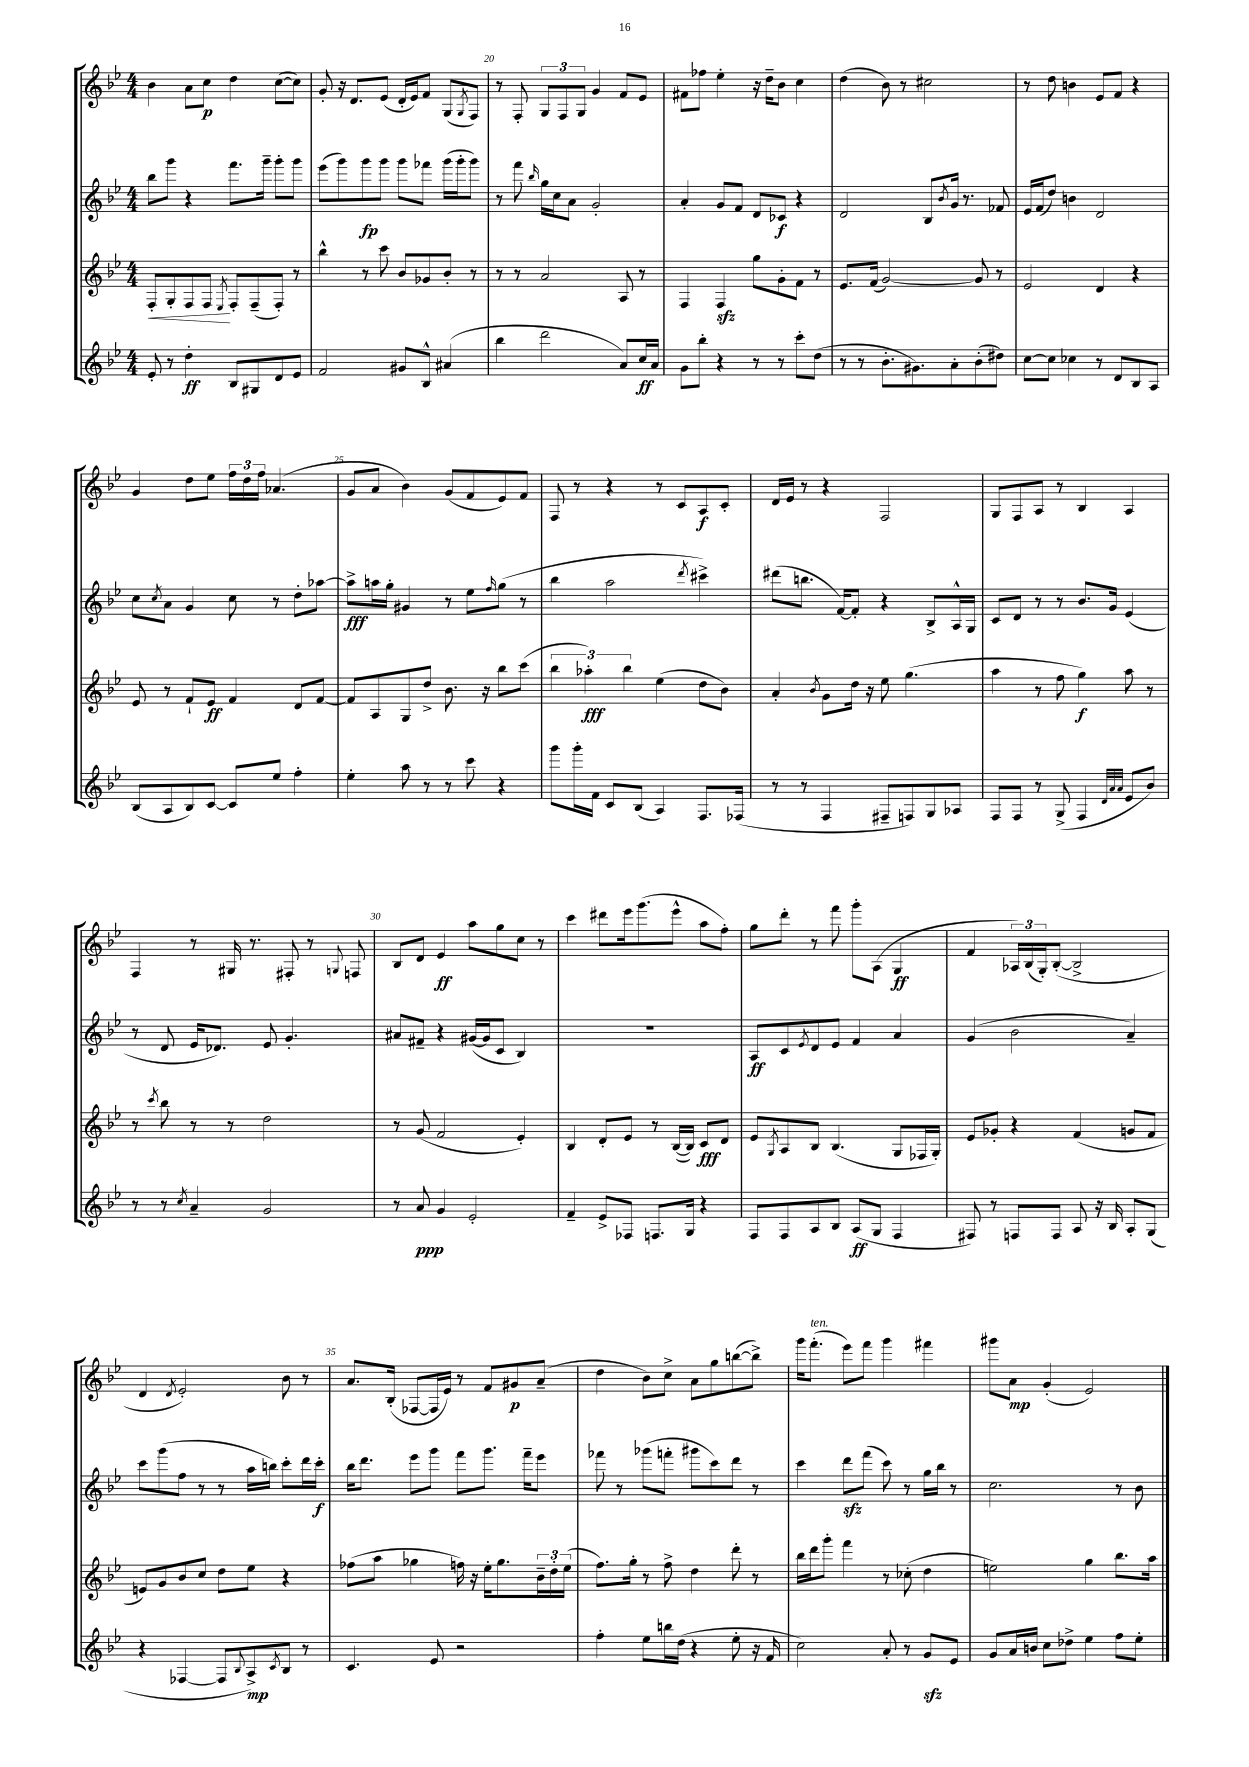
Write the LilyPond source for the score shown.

<<
\new StaffGroup <<
\new Staff = "s0" {
    \clef treble \key bes \major \numericTimeSignature \time 4/4
    bes'4 a'8 c''8\p d''4 c''8~( c''8) |
    g'8-. r16 d'8. ees'8( d'16-. ees'16) f'8 g8( \acciaccatura { g8 } f8) |
    r8 f8-. \tuplet 3/2 { g8 f8 g8 } g'4 f'8 ees'8 |
    fis'8 fes''8 ees''4-. r16 d''16-- bes'8 c''4 |
    d''4( bes'8) r8 cis''2 |
    r8 d''8 b'4 ees'8 f'8 r4 |
    g'4 d''8 ees''8 \tuplet 3/2 { f''16 d''16 f''16 } aes'4.( |
    g'8 a'8 bes'4) g'8( f'8 ees'8) f'8 |
    f8 r8 r4 r8 c'8 a8\f c'8-. |
    d'16 ees'16 r8 r4 f2 |
    g8 f8 a8 r8 bes4 a4 |
    f4 r8 gis16 r8. fis8-. r8 \appoggiatura { g8 } f8 |
    bes8 d'8 ees'4\ff a''8 g''8 c''8 r8 |
    c'''4 dis'''8 ees'''16 g'''8.( ees'''8-^ a''8 f''8-.) |
    g''8 d'''8-. r8 f'''8 g'''8-. a8( g4\ff |
    f'4 \tuplet 3/2 { aes16) bes16( g16-.) } bes8~-.( bes2-> |
    d'4 \acciaccatura { d'8 } ees'2-.) bes'8 r8 |
    a'8. bes16-.( fes8~ fes16 ees'16) r8 f'8 gis'8\p a'8--( |
    d''4 bes'8) c''8-> a'8 g''8 b''8~( b''8->) |
    g'''16 f'''8.-.^\markup { \italic "ten." }( ees'''8) f'''8 g'''4 fis'''4 |
    gis'''8 a'8\mp g'4-.( ees'2) \bar "|." |
}
\new Staff = "s1" {
    \clef treble \key bes \major \numericTimeSignature \time 4/4
    bes''8 g'''8 r4 f'''8. g'''16-- g'''8-. g'''8 |
    ees'''8( g'''8) g'''8\fp g'''8 g'''8 fes'''8 g'''16( g'''16-. g'''8) |
    r8 f'''8 \grace { bes''16 } g''16 c''16 a'8 g'2-. |
    a'4-. g'8 f'8 d'8 ces'8\f r4 |
    d'2 bes8 \acciaccatura { bes'8 } g'16 r8. fes'8 |
    ees'16 f'16( d''8) b'4 d'2 |
    c''8 \acciaccatura { c''8 } a'8 g'4 c''8 r8 d''8-. aes''8~ |
    aes''8->\fff a''16 g''16-. gis'4 r8 ees''8 \grace { f''16 } g''8( r8 |
    bes''4 a''2 \acciaccatura { d'''8 } cis'''4->) |
    dis'''8( b''8. f'16~) f'8-. r4 bes8-> a16-^ g16 |
    c'8 d'8 r8 r8 bes'8. g'16 ees'4( |
    r8 d'8 ees'16 des'8.) ees'8 g'4.-. |
    ais'8 fis'8-- r4 gis'16~( gis'16 c'8 bes4) |
    R1 |
    a8\ff c'8 \acciaccatura { ees'8 } d'8 ees'8 f'4 a'4 |
    g'4( bes'2 a'4--) |
    c'''8 g'''8( f''8 r8 r8 a''16 b''16) c'''8-. d'''16 c'''16-.\f |
    bes''16 d'''8. ees'''8 g'''8 f'''8 g'''8. f'''16-- ees'''8 |
    fes'''8 r8 ges'''8( f'''8-. gis'''8 c'''8) d'''8 r8 |
    c'''4 d'''8\sfz f'''8( c'''8) r8 g''16 bes''16 r8 |
    c''2. r8 bes'8 \bar "|." |
}
\new Staff = "s2" {
    \clef treble \key bes \major \numericTimeSignature \time 4/4
    f8-.\< g8-. f8 f8\! \acciaccatura { ees8 } f8-. f8--( f8-.) r8 |
    bes''4-^ r8 c'''8 bes'8 ges'8 bes'8-. r8 |
    r8 r8 a'2 a8 r8 |
    f4 f4\sfz g''8 g'8-. f'8 r8 |
    ees'8. f'16( g'2~) g'8 r8 |
    ees'2 d'4 r4 |
    ees'8 r8 f'8-! ees'8\ff f'4 d'8 f'8~ |
    f'8 a8 g8 d''8-> bes'8. r16 bes''8 c'''8( |
    \tuplet 3/2 { bes''4 aes''4-.\fff) bes''4 } ees''4( d''8 bes'8) |
    a'4-. \acciaccatura { bes'8 } g'8 d''16 r16 ees''8 g''4.( |
    a''4 r8 f''8 g''4\f) a''8 r8 |
    r8 \acciaccatura { c'''8 } bes''8 r8 r8 d''2 |
    r8 g'8( f'2 ees'4-.) |
    bes4 d'8-. ees'8 r8 bes16~( bes16) c'8\fff d'8 |
    ees'8 \acciaccatura { g8 } a8 bes8 bes4.( g8 fes16 g16-.) |
    ees'8 ges'8-. r4 f'4( g'8 f'8 |
    e'8) g'8 bes'8 c''8 d''8 ees''8 r4 |
    fes''8( a''8 ges''4 f''16) r16 ees''16-. ges''8. \tuplet 3/2 { bes'16-- d''16-. ees''16( } |
    f''8.) g''16-. r8 f''8-> d''4 d'''8-. r8 |
    bes''16 d'''16 g'''8-. f'''4 r8 ces''8-.( d''4 |
    e''2) g''4 bes''8. a''16 \bar "|." |
}
\new Staff = "s3" {
    \clef treble \key bes \major \numericTimeSignature \time 4/4
    ees'8-. r8 d''4-.\ff bes8 gis8 d'8 ees'8 |
    f'2 gis'8 bes8-^ ais'4( |
    bes''4 d'''2 a'8) c''16\ff a'16 |
    g'8 bes''8-. r4 r8 r8 c'''8-. d''8( |
    r8 r8 bes'8.-. gis'8.) a'8-. bes'8-.( dis''8) |
    c''8~ c''8 ces''4 r8 d'8 bes8 a8 |
    bes8( a8 bes8) c'8~ c'8 ees''8 f''4-. |
    ees''4-. a''8 r8 r8 c'''8 r4 |
    g'''8 g'''16-. f'16 c'8 bes8( a4) f8. fes16( |
    r8 r8 f4 fis8-- f8) g8 aes8 |
    f8 f8 r8 g8->( f4 \grace { d'32 a'32 a'32 } ees'8 bes'8) |
    r8 r8 \acciaccatura { c''8 } a'4-- g'2 |
    r8 a'8\ppp g'4 ees'2-. |
    f'4-- ees'8-> fes8 f8. g16 r4 |
    f8 f8 a8 bes8 a8\ff( g8 f4 |
    fis8) r8 f8 f8 a8 r16 bes16 a8-. g8( |
    r4 fes4~ fes8 \appoggiatura { bes8 } a8->\mp) \acciaccatura { c'8 } bes8 r8 |
    c'4. ees'8 r2 |
    f''4-. ees''8 b''16 d''16( r4 ees''8-. r16 f'16 |
    c''2) a'8-. r8 g'8\sfz ees'8 |
    g'8 a'16 b'16 c''8 des''8-> ees''4 f''8 ees''8-. \bar "|." |
}
>>
>>
\layout { \context { \Score currentBarNumber = #18 \override BarNumber.break-visibility = ##(#f #t #t) barNumberVisibility = #(every-nth-bar-number-visible 5) } }
